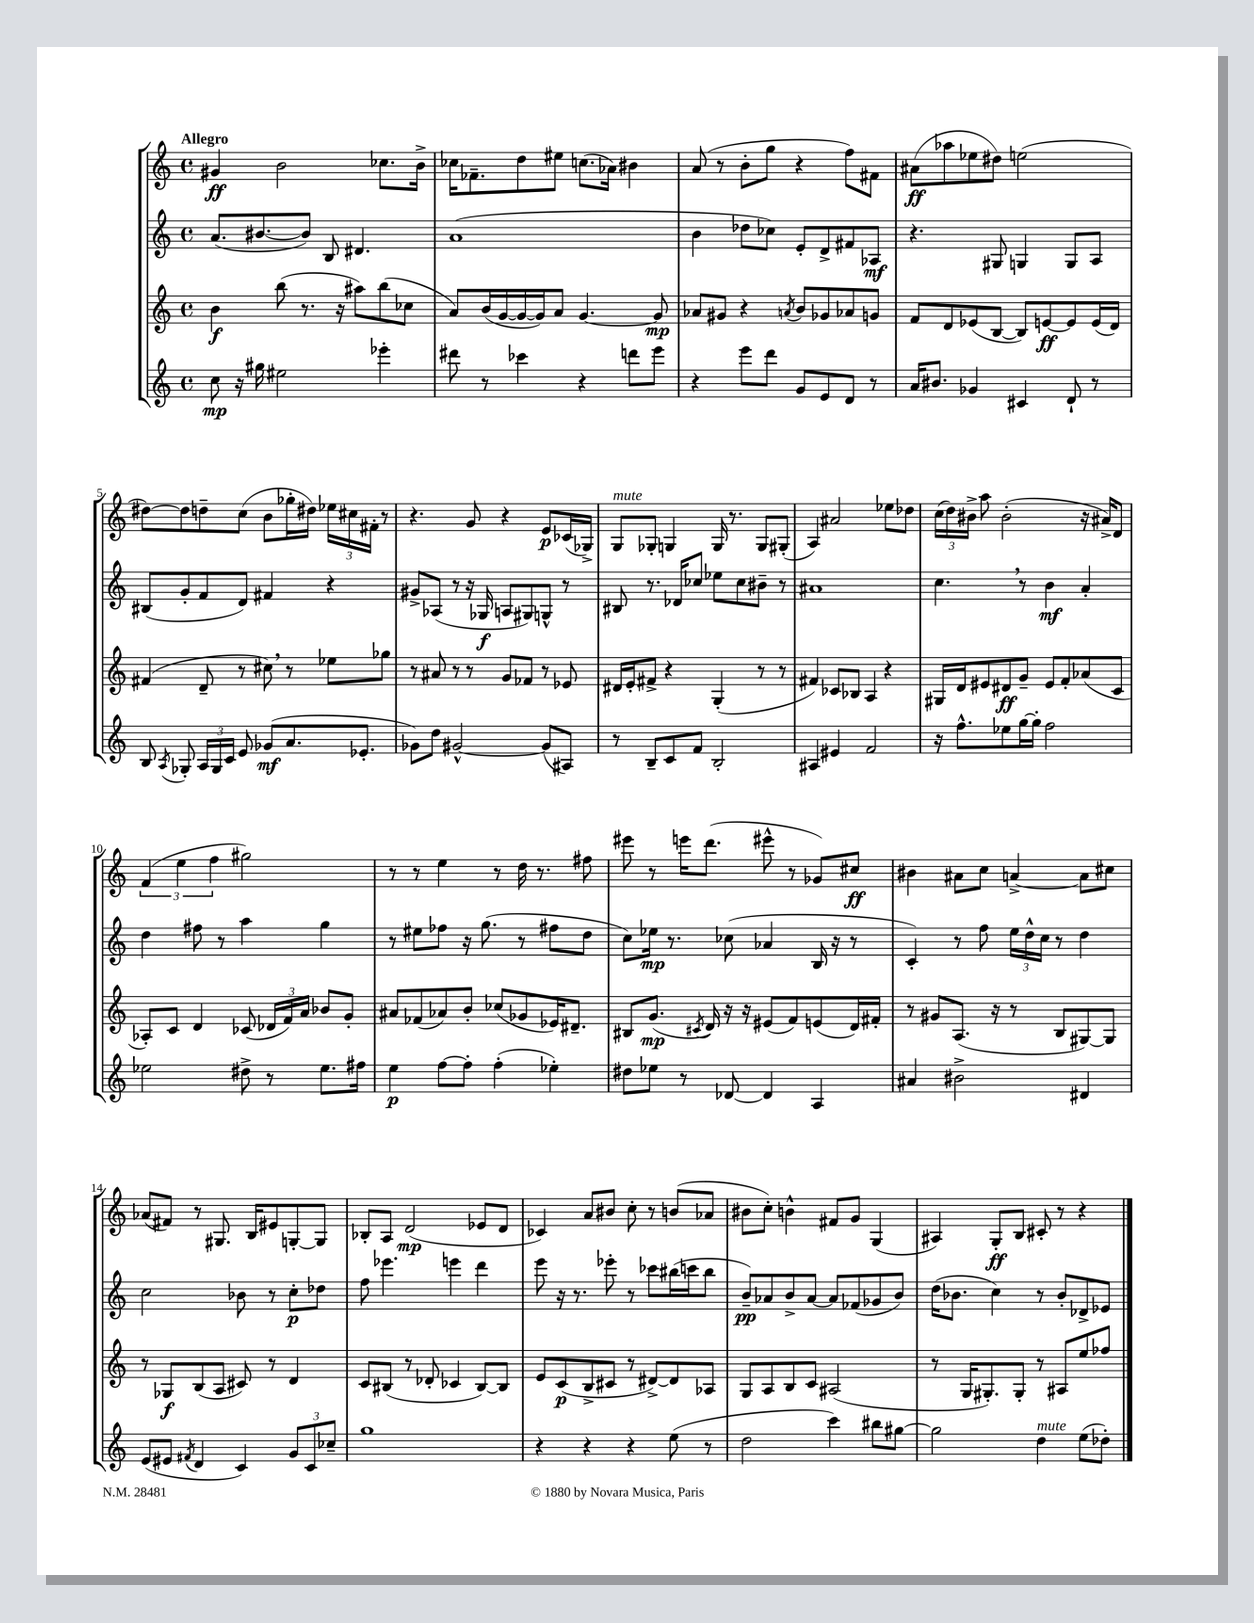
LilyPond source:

<<
\new StaffGroup <<
\new Staff = "s0" {
    \clef treble \key c \major \defaultTimeSignature \time 4/4 \tempo "Allegro"
    \autoBeamOff gis'4\ff b'2 ces''8.[ b'16]-> |
    ces''16[ fes'8.-- d''8 eis''8] c''8.[( aes'16]) bis'4 |
    a'8( r8 b'8[-. g''8] r4 f''8[) fis'8] |
    ais'8[\ff( aes''8 ees''8 dis''8]) e''2( |
    dis''8[~) dis''8 d''8-- c''8]( b'8[ ges''16-. dis''16]) \tuplet 3/2 { ees''16[ cis''16 fis'16]-. } r8 |
    r4. g'8 r4 e'8[\p ces'16( ges16]->) |
    g8[^\markup { \italic "mute" } ges8]-. g4 g16 r8. g8[ gis8]-.( |
    a4) ais'2 ees''8[ des''8] |
    \tuplet 3/2 { c''16[( d''16) bis'16]-> } a''8 bis'2-.( r16 ais'16[->) d'8] |
    \tuplet 3/2 { f'4( e''4 f''4 } gis''2) |
    r8 r8 e''4 r8 d''16 r8. fis''8 |
    eis'''8 r8 e'''16[ d'''8.]( eis'''8-^ r8 ges'8[) cis''8]\ff |
    bis'4 ais'8[ c''8] a'4~-> a'8[ cis''8] |
    aes'8[( fis'8]) r8 gis8. b16[ eis'8 g8~-. g8] |
    bes8[-. a8] d'2\mp( ees'8[ d'8] |
    ces'4) a'8[ bis'8] c''8-. r8 b'8[( aes'8] |
    bis'8[ c''8]-.) b'4-^ fis'8[ g'8] g4( |
    ais4) g8[-.\ff b8] cis'8-. r8 r4 \bar "|." |
}
\new Staff = "s1" {
    \clef treble \key c \major \defaultTimeSignature \time 4/4
    \autoBeamOff a'8.[( bis'8.~ bis'8]) b8 dis'4. |
    a'1( |
    b'4 des''8[ ces''8]) e'8[-. d'8-> fis'8 aes8]\mf |
    r4. gis8 g4 g8[ a8] |
    bis8[( g'8-. f'8 d'8]) fis'4 r4 |
    gis'8[-> aes8]( r8 r16 ges16\f a8[ gis8) g8]-^ r8 |
    bis8 r8. des'16[ ces''8] ees''8[ ces''8 bis'8]-- r8 |
    ais'1 |
    c''4. \breathe r8 b'4\mf a'4-. |
    d''4 fis''8 r8 a''4 g''4 |
    r8 eis''8[ fes''8] r16 g''8.( r8 fis''8[ d''8] |
    c''8[) ees''16]\mp r8. ces''8( aes'4 b16 r16 r8 |
    c'4-.) r8 f''8 \tuplet 3/2 { e''16[ d''16-^ c''16] } r8 d''4 |
    c''2 bes'8 r8 c''8[-.\p des''8] |
    f''8 ees'''4. e'''4 d'''4 |
    e'''8 r16 r8. ees'''8-. r8 ces'''8[ bis''16( c'''16 bis''8] |
    b'8[--\pp) aes'8 b'8-> aes'8]~ aes'8[ fes'8( ges'8 b'8]) |
    d''16[( bes'8.] c''4) r8 bes'8[-. des'8-> ees'8] \bar "|." |
}
\new Staff = "s2" {
    \clef treble \key c \major \defaultTimeSignature \time 4/4
    \autoBeamOff b'4\f b''8( r8. r16 ais''8[) b''8( ces''8] |
    a'8[) b'16( g'16~ g'16~ g'16) a'8] g'4.~ g'8\mp |
    aes'8[ gis'8] r4 \acciaccatura { a'8 } b'8[ ges'8 aes'8 g'8] |
    f'8[ d'8 ees'8( b8]~ b8[) e'8~\ff e'8 e'16( d'16]) |
    fis'4( d'8-- r8 cis''8) \breathe r8 ees''8[ ges''8] |
    r8 ais'8 r8 r8 g'8[ fes'8] r8 ees'8 |
    dis'16[ e'16-. fis'8]-> r4 g4-.( r8 r8 |
    fis'4) ces'8[ bes8] a4 r4 |
    gis16[ d'16 eis'8 dis'8\ff g'8]-- eis'8[ f'8-. aes'8( c'8] |
    aes8[-.) c'8] d'4 ces'8( \tuplet 3/2 { des'16[ f'16) a'16] } bes'8[ g'8]-. |
    ais'8[ fes'8( aes'8) b'8]-. ces''8[( ges'8 ees'16) dis'8.]-- |
    bis8[ g'8.]\mp( \acciaccatura { cis'8 } d'16) r16 r16 eis'8[( f'8) e'8( d'16) fis'16]-. |
    r8 gis'8[ a8.]( r16 r8 b8[ gis8~) gis8] |
    r8 ges8[\f b8( a8] cis'8) r8 d'4 |
    c'8[ bis8]( r8 des'8-. ces'4 bis8[~) bis8] |
    e'8[ c'8\p( b8-> cis'8] r8 dis'8[~->) dis'8 aes8] |
    g8[ a8 b8 c'8] ais2( |
    r8 g16[ gis8.-.) gis8]-. r8 ais8[ e''8 fes''8] \bar "|." |
}
\new Staff = "s3" {
    \clef treble \key c \major \defaultTimeSignature \time 4/4
    \autoBeamOff c''8\mp r16 gis''16 eis''2 ees'''4-. |
    dis'''8 r8 ces'''4 r4 d'''8[ e'''8] |
    r4 e'''8[ d'''8] g'8[ e'8 d'8] r8 |
    a'16[ bis'8.] ges'4 cis'4 d'8-! r8 |
    b8 \acciaccatura { a8 } ges8-. \tuplet 3/2 { a16[ ges16 c'16] } e'8 ges'8[\mf( a'8. ees'8.]-. |
    ges'8[) d''8] gis'2~-^ gis'8[( ais8]) |
    r8 b8[-- c'8 f'8] b2-. |
    ais4 eis'4 f'2 |
    r16 f''8.[-^ ees''8 g''16~ g''16]-. f''2 |
    ees''2 dis''8-> r8 ees''8.[ fis''16] |
    e''4\p f''8[~ f''8]-. f''4-.( ees''4-.) |
    dis''8[ ees''8] r8 des'8~ des'4 a4 |
    ais'4 bis'2-> dis'4 |
    e'8[( eis'8] \acciaccatura { fis'8 } d'4 c'4) \tuplet 3/2 { g'8[ c'8 ces''8]-- } |
    g''1 |
    r4 r4 r4 e''8( r8 |
    d''2 c'''4) bis''8[ gis''8]~ |
    gis''2 d''4^\markup { \italic "mute" } e''8[( des''8]-.) \bar "|." |
}
>>
>>
